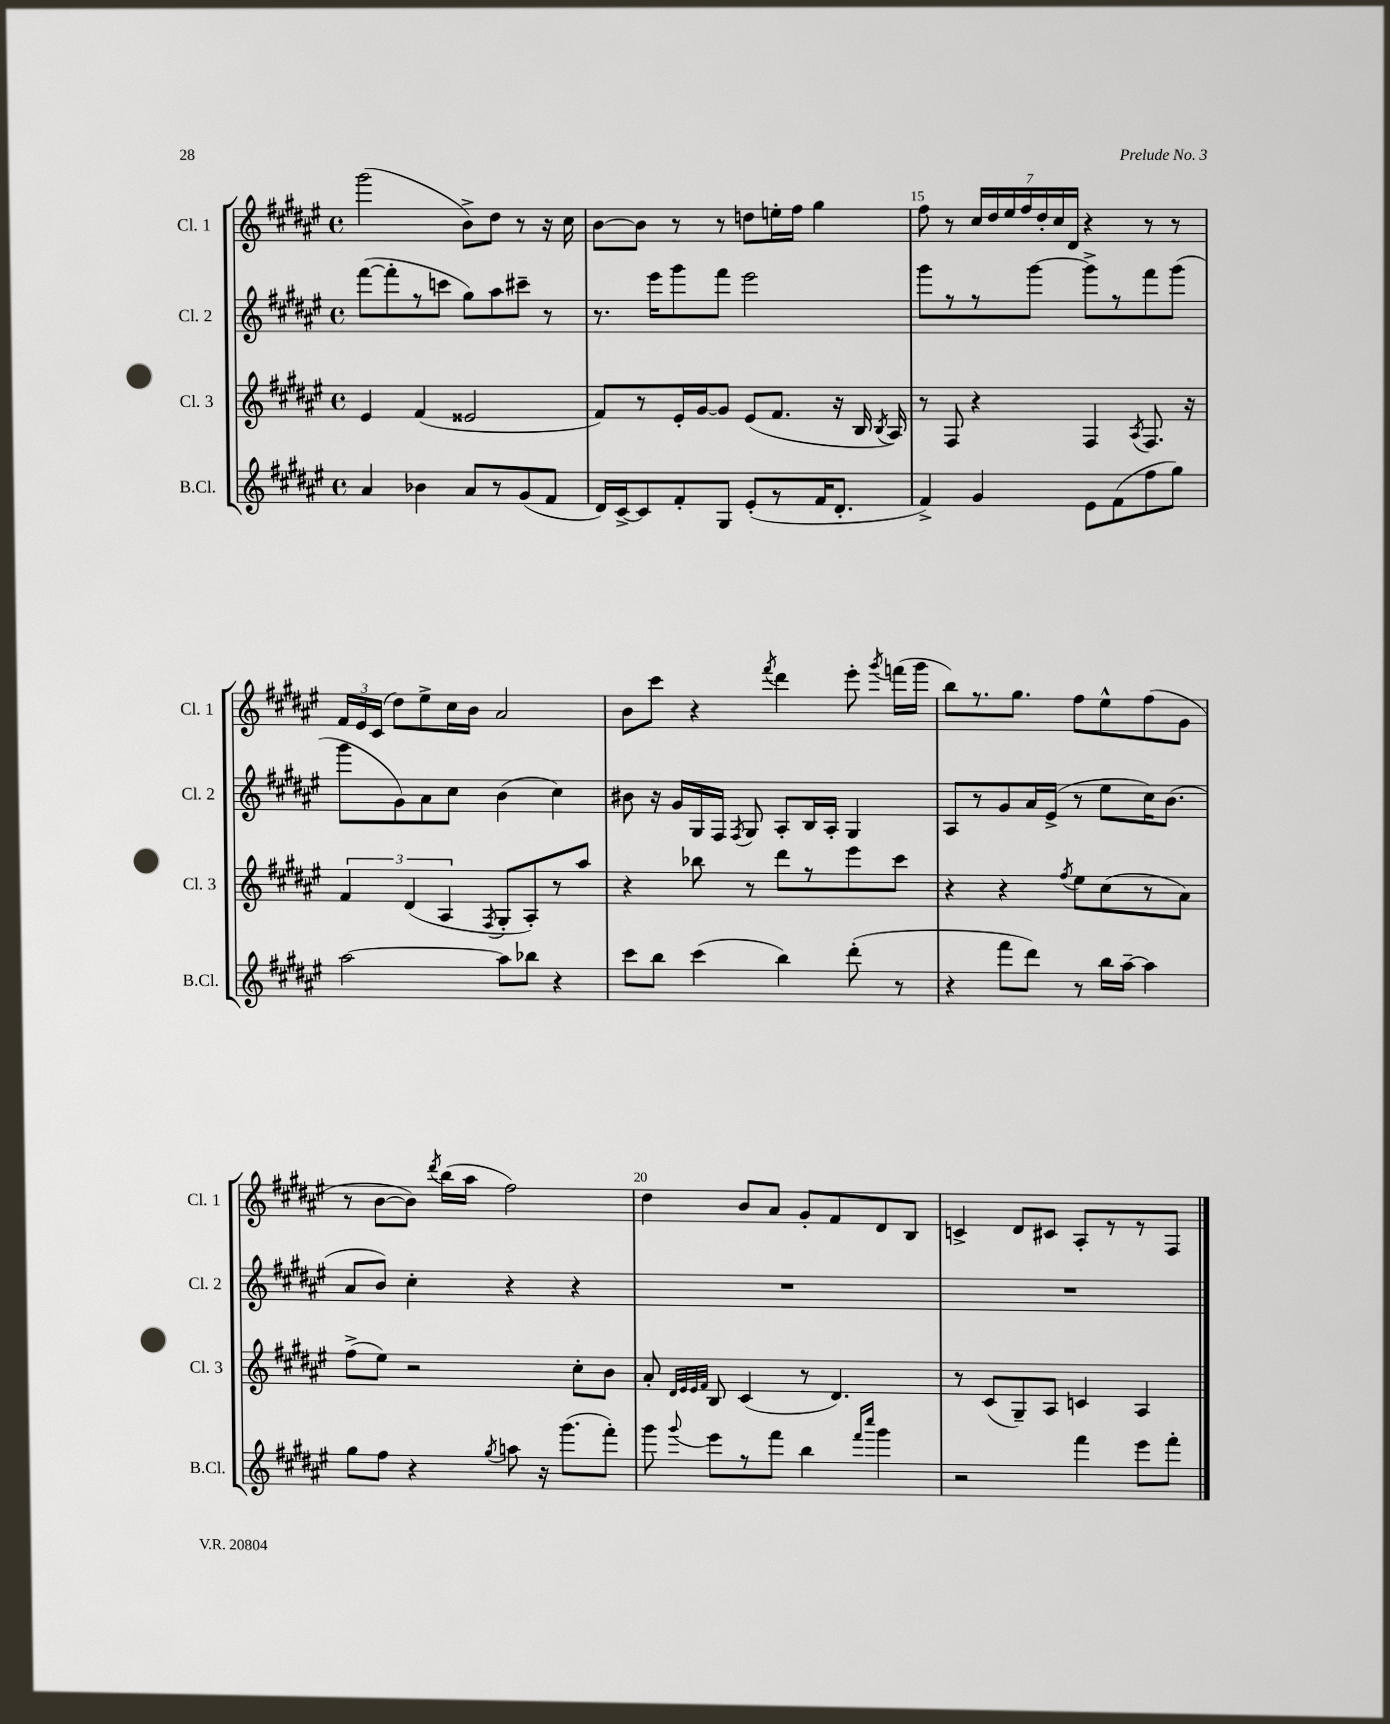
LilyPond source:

<<
\new StaffGroup <<
\new Staff = "s0" \with { instrumentName = "Cl. 1" shortInstrumentName = "Cl. 1" } {
    \clef treble \key fis \major \defaultTimeSignature \time 4/4
    \autoBeamOff gis'''2( b'8[->) dis''8] r8 r16 cis''16 |
    b'8[~ b'8] r8 r8 d''8[ e''16-. fis''16] gis''4 |
    fis''8 r8 \tuplet 7/4 { cis''16[ dis''16 eis''16 fis''16 dis''16-. cis''16 dis'16] } r4 r8 r8 |
    \tuplet 3/2 { fis'16[ eis'16 cis'16]( } dis''8[) eis''8-> cis''16 b'16] ais'2 |
    b'8[ cis'''8] r4 \acciaccatura { fis'''8 } dis'''4 eis'''8-. \acciaccatura { gis'''8 } f'''16[( gis'''16] |
    b''8[) r8. gis''8.] fis''8[ eis''8-^ fis''8( gis'8] |
    r8 b'8[~ b'8]) \acciaccatura { dis'''8 } b''16[( ais''16] fis''2) |
    dis''4 b'8[ ais'8] gis'8[-. fis'8 dis'8 b8] |
    c'4-> dis'8[ cis'8] ais8[-. r8 r8 fis8] \bar "|." |
}
\new Staff = "s1" \with { instrumentName = "Cl. 2" shortInstrumentName = "Cl. 2" } {
    \clef treble \key fis \major \defaultTimeSignature \time 4/4
    \autoBeamOff fis'''8[~( fis'''8-. r8 c'''8] gis''8[) ais''8 cis'''8]-- r8 |
    r8. eis'''16[ gis'''8 fis'''8] eis'''2 |
    gis'''8[ r8 r8 gis'''8]~ gis'''8[-> r8 fis'''8 gis'''8]( |
    gis'''8[ gis'8) ais'8 cis''8] b'4( cis''4) |
    bis'8 r16 gis'16[ gis16 fis16] \acciaccatura { fis8 } gis8 ais8[-. b16 ais16]-. gis4 |
    ais8[ r8 gis'8 ais'16 eis'16]->( r8 eis''8[ cis''16) b'8.]( |
    ais'8[ b'8]) cis''4-. r4 r4 |
    R1 |
    R1 \bar "|." |
}
\new Staff = "s2" \with { instrumentName = "Cl. 3" shortInstrumentName = "Cl. 3" } {
    \clef treble \key fis \major \defaultTimeSignature \time 4/4
    \autoBeamOff eis'4 fis'4( eisis'2 |
    fis'8[) r8 eis'16-. gis'16~ gis'8] eis'8[( fis'8.] r16 b16 \acciaccatura { b8 } ais16) |
    r8 fis8 r4 fis4 \acciaccatura { ais8 } fis8. r16 |
    \tuplet 3/2 { fis'4 dis'4( ais4 } \acciaccatura { fis8 } gis8[-. ais8-.) r8 ais''8] |
    r4 bes''8 r8 dis'''8[ r8 eis'''8 cis'''8] |
    r4 r4 \acciaccatura { fis''8 } eis''8[ cis''8( r8 ais'8]) |
    fis''8[->( eis''8]) r2 cis''8[-. b'8] |
    ais'8-. \grace { dis'32[ eis'32 eis'32 fis'32] } b8 cis'4( r8 dis'4.) |
    r8 cis'8[( gis8--) ais8] c'4 ais4 \bar "|." |
}
\new Staff = "s3" \with { instrumentName = "B.Cl." shortInstrumentName = "B.Cl." } {
    \clef treble \key fis \major \defaultTimeSignature \time 4/4
    \autoBeamOff ais'4 bes'4 ais'8[ r8 gis'8( fis'8] |
    dis'16[) cis'16~-> cis'8 fis'8-. gis8] eis'8[-.( r8 fis'16 dis'8.]-. |
    fis'4->) gis'4 eis'8[ fis'8( fis''8 gis''8]) |
    ais''2~ ais''8[ bes''8] r4 |
    cis'''8[ b''8] cis'''4( b''4) dis'''8-.( r8 |
    r4 fis'''8[ dis'''8]) r8 b''16[ ais''16]~-- ais''4 |
    gis''8[ fis''8] r4 \acciaccatura { gis''8 } a''8 r16 gis'''8.[( fis'''8]-.) |
    gis'''8 \appoggiatura { gis'''8 } eis'''8[ r8 fis'''8] b''4 \grace { fis'''16[ cis''''16] } gis'''4 |
    r2 fis'''4 eis'''8[ fis'''8]-. \bar "|." |
}
>>
>>
\layout { \context { \Score currentBarNumber = #13 \override BarNumber.break-visibility = ##(#f #t #t) barNumberVisibility = #(every-nth-bar-number-visible 5) } }
